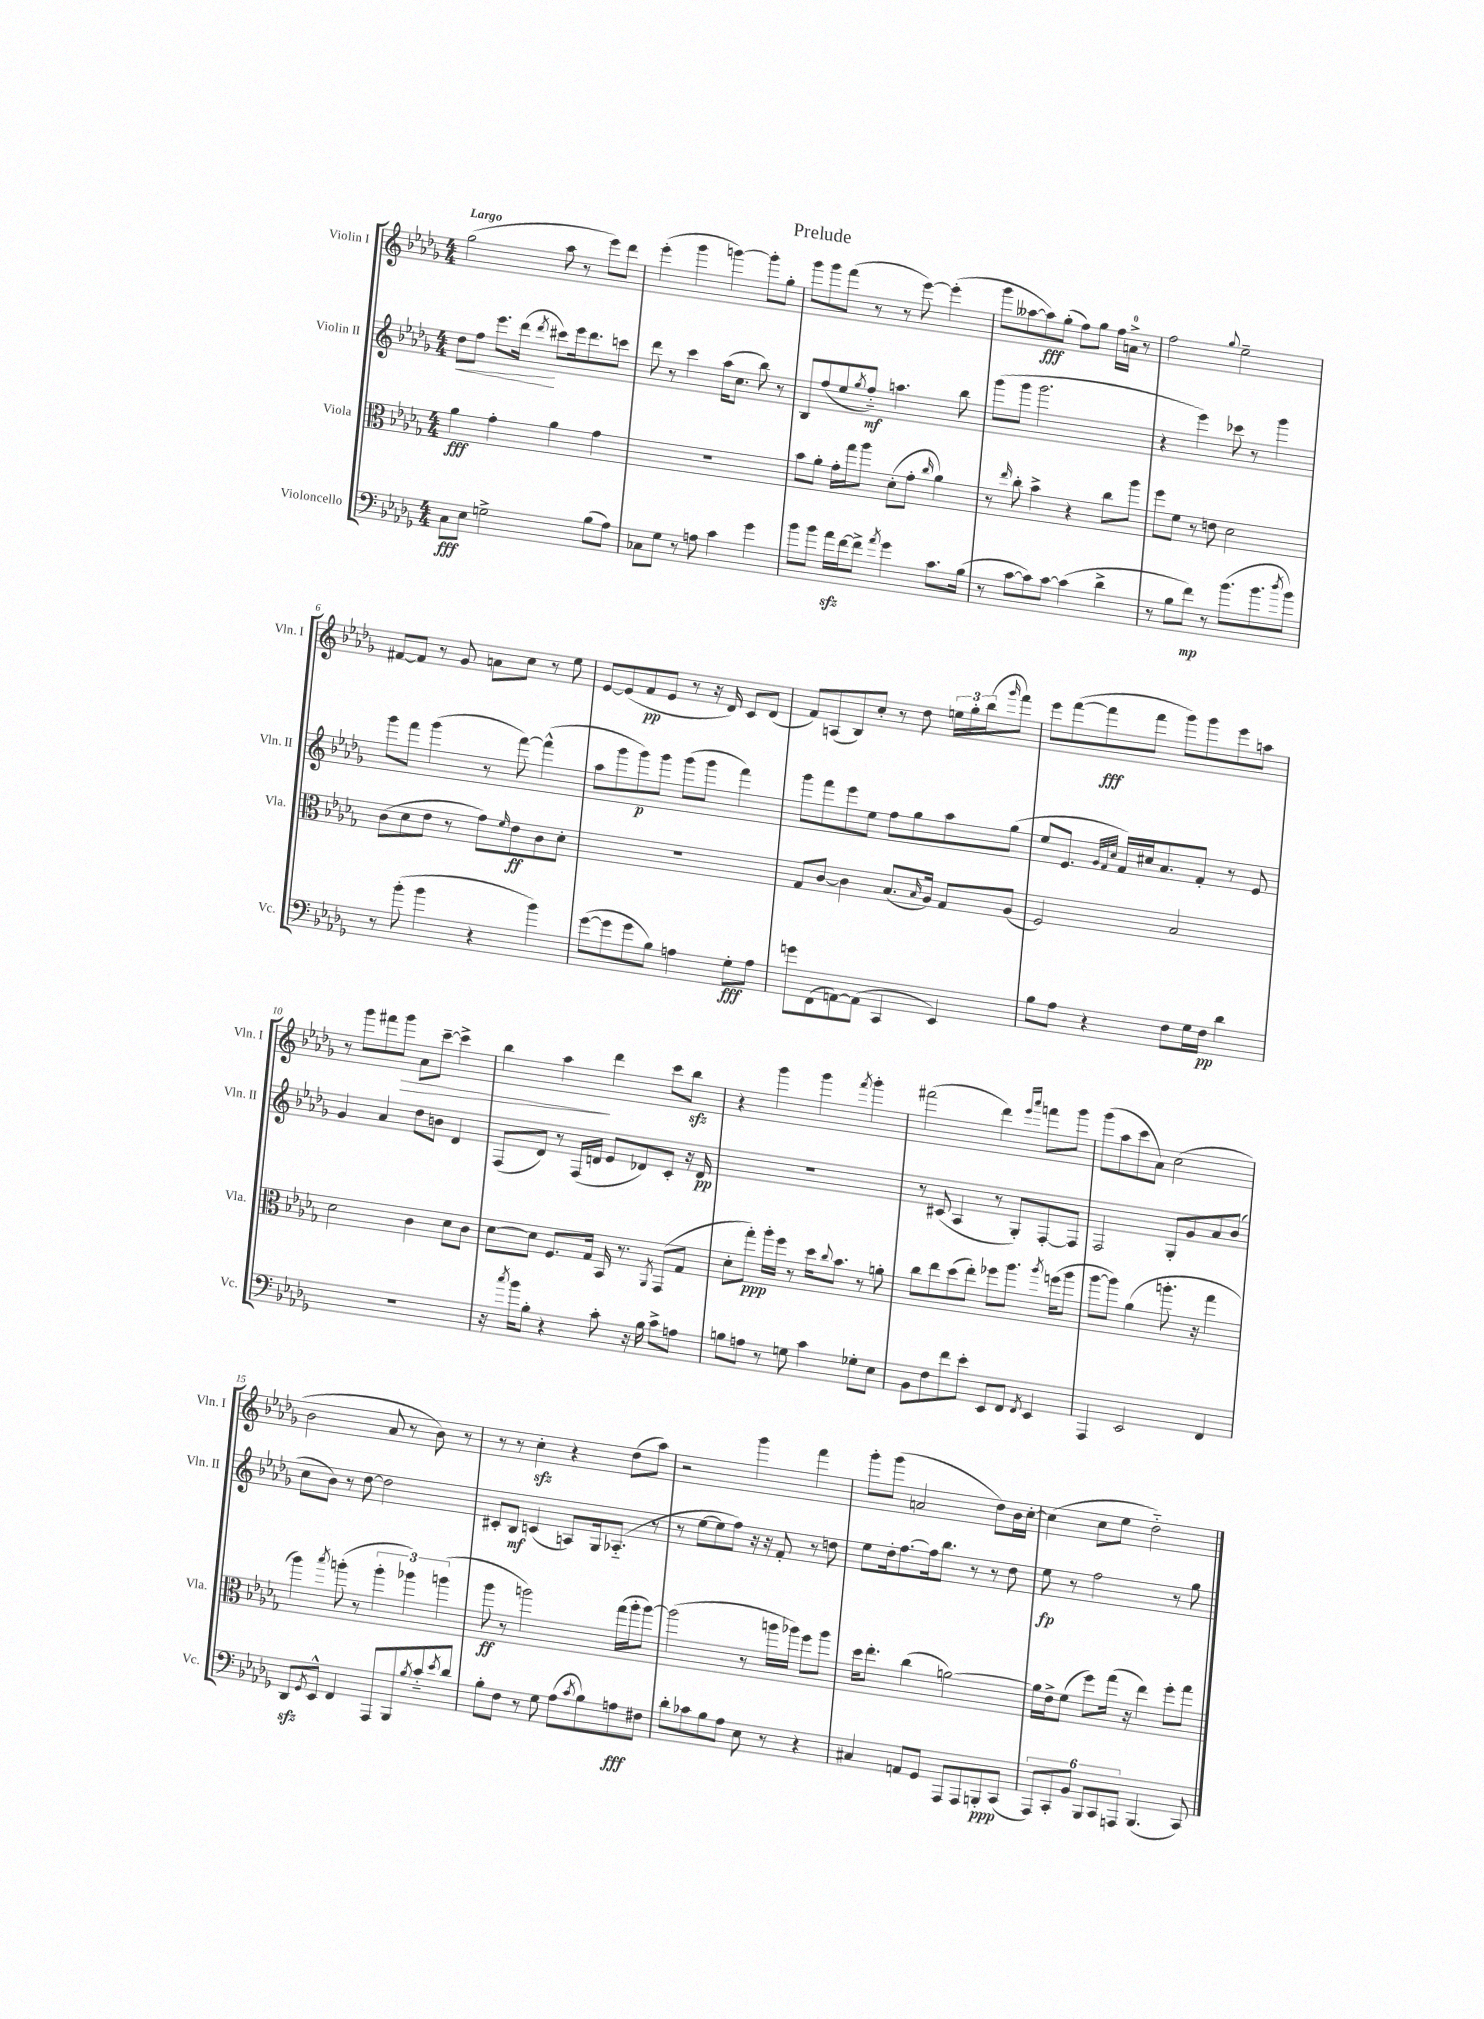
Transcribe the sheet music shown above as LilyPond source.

\header { title = "Prelude" }
<<
\new StaffGroup <<
\new Staff = "s0" \with { instrumentName = "Violin I" shortInstrumentName = "Vln. I" } {
    \clef treble \key des \major \numericTimeSignature \time 4/4 \tempo "Largo"
    ges''2( aes''8 r8 ees'''8) des'''8 |
    ees'''4-.( ges'''4 g'''4~) g'''8-. ges''8-. |
    ges'''8 ges'''8 f'''8( r8 r8 ees'''8~) ees'''4-.( |
    ges'''8 aeses''8~ aeses''8\fff) ges''8-.( f''8) ges''8 f''16 a'16-0-> r8 |
    f''2 \appoggiatura { ges''8 } ees''2-- |
    fis'8~ fis'8 r8 ges'8 a'8 c''8 r8 ees''8 |
    ees'8~ ees'8( f'8\pp ees'8 r8 r16 des'16) c'8 des'8( |
    f'8) a8( bes8) c''8-. r8 des''8 \tuplet 3/2 { e''16 ges''16-. bes''16( } \grace { ges'''16 } f'''8) |
    ees'''8 f'''8~( f'''8\fff f'''8 ges'''8) ges'''8 ees'''8 a''8 |
    r8 ges'''8 fis'''8 ges'''8\> aes'8 c'''8~-- c'''4-> |
    bes''4 aes''4\! des'''4 c'''8 bes''8\sfz |
    r4 ges'''4 ges'''4 \acciaccatura { f'''8 } ges'''4-. |
    fis'''2( des'''4) \grace { ees'''16 aes'''16 } f'''8 ges'''8 |
    ges'''8( aes''8 c'''8 aes'8) c''2( |
    bes'2 aes'8 r8 bes'8) r8 |
    r8 r8 c''4-.\sfz r4 des''8( aes''8) |
    r2 ges'''4 f'''4 |
    ges'''8-. ges'''8( a'2 des''8) bes'16 c''16~-. |
    c''4( c''8 ees''8 des''2-_) \bar "|." |
}
\new Staff = "s1" \with { instrumentName = "Violin II" shortInstrumentName = "Vln. II" } {
    \clef treble \key des \major \numericTimeSignature \time 4/4
    des''8\< f''8 ees'''8. des'''16\!( \acciaccatura { des'''8 } cis'''8) ees'''16 des'''8. c'''8 |
    des'''8 r8 c'''4 aes''16( c''8. bes''8) r8 |
    bes8 f''8( ees''8 \acciaccatura { ges''8 } f''8-_\mf) a''4. bes''8 |
    ges'''8( ges'''8 ges'''2. |
    r4 ees'''4) ces'''8 r8 ges'''4 |
    ges'''8 f'''8 ges'''4( r8 f'''8~) f'''4-^( |
    aes''8 ges'''8 ges'''8\p) ges'''8 ges'''8( ges'''8 f'''4) |
    ges'''8 f'''8 ees'''8 ees''8 f''8 ges''8 aes''8 ges''8( |
    ees''8 ees'8. \grace { ges'32 f'32 c''32 } f'16) cis''16 aes'8. f'8-. r8 ees'8 |
    ges'4 aes'4 des''8 b'8 des'4 |
    f8( des'8) r8 f16( d'16 ees'8 des'8) c'8-. r16 des'16\pp |
    R1 |
    r8 cis'8( aes4 r8 ges8-.) f8~-. f8 |
    f2 ges8-. ges'8 aes'8 bes'8( |
    c''8 bes'8) r8 des''8~ des''2 |
    cis'8-. bes8\mf c'4( a8) ges16 aes8.-_( r8 |
    r8 ees''8~ ees''8 f''8) r16 r16 f'8-. r8 d''8 |
    ees''8 des''16-. f''8.~ f''16 bes''8. r8 r8 des''8 |
    ees''8\fp r8 f''2 r8 ges''8 \bar "|." |
}
\new Staff = "s2" \with { instrumentName = "Viola" shortInstrumentName = "Vla." } {
    \clef alto \key des \major \numericTimeSignature \time 4/4
    aes'4\fff ges'4-. aes'4 ges'4 |
    R1 |
    bes'8 aes'8-. ges'16-. ges''16 aes''8 des'8-.( ges'8-. \grace { c''16 } aes'4) |
    r8 \grace { ees''16 } c''8-. bes'4-> r4 c''8 aes''8 |
    f''8 f'8 r8 e'8 des'2 |
    c'8( des'8 ees'8 r8 ges'8) \grace { f'16 } ees'8\ff c'8 des'8-. |
    R1 |
    ges8 c'8~ c'4 bes8.( \grace { bes16 } aes16) ges8 aes8( |
    f2) bes2 |
    des'2 c'4 des'8 c'8 |
    des'8~ des'8 f8. ges16 bes,16 r8. \acciaccatura { aes,8 } ges,8( ges8 |
    des'8-. ges''8-.\ppp) aes''16-. f''16 r8 des''16 \appoggiatura { c''8 } bes'8. r8 a'8-. |
    c''8 ees''8 des''8( ees''8-.) fes''8 aes''8. \acciaccatura { aes''8 } f''16( aes''8 |
    aes''8~ aes''8) aes'4( a''8.-. r16 ges''4 |
    aes''4) \acciaccatura { bes''8 } a''8-.( r8 \tuplet 3/2 { a''4-. aes''4) a''4( } |
    aes''8\ff r8 a''2) ges''16( a''16-. a''8~) |
    a''2( r8 a''16 aes''16) f''8 aes''8 |
    des''16 ees''8.-. c''4( a'2~) |
    a'16 ees'16-> f'8( f''8) ges''16( r16 ees''4) f''8-. ges''8 \bar "|." |
}
\new Staff = "s3" \with { instrumentName = "Violoncello" shortInstrumentName = "Vc." } {
    \clef bass \key des \major \numericTimeSignature \time 4/4
    c8\fff ees8 g2-> bes8( aes8) |
    ces8 ges8 r8 a8 c'4 ges'4 |
    bes'8 bes'8 aes'16\sfz f'16~ f'8-> \acciaccatura { aes'8 } ges'4 c'8. bes16( |
    r8 c'8~ c'8) c'8~ c'4( des'4-> |
    r8 bes8 f'8\mp) r8 bes'8.( bes'8. \acciaccatura { des''8 } bes'8) |
    r8 bes'8-.( bes'4 r4 bes'4) |
    ges'8~( ges'8 ges'8 bes8) a4 ges8-.\fff a8 |
    g'8 f,8( a,8~) a,8( c,4 ees,4) |
    bes8 aes8 r4 f8 ges16 f16\pp des'4 |
    R1 |
    r16 \acciaccatura { c''8 } bes'16 bes8-. r4 c'8-. r16 bes16 c'8-> a8 |
    b8 a8 r8 g8 c'4 ges8-. ees8 |
    bes,8 f8 f'8 ees'8-. ees,8 f,8 \acciaccatura { f,8 } ees,4 |
    aes,,4 ees,2 f,4 |
    des,8\sfz \acciaccatura { ges,8 } ees,8-^ f,4 aes,,8 bes,,8 \acciaccatura { bes8 } c'8-_ \acciaccatura { ees'8 } des'8 |
    bes8-. f8 r8 ges8 aes8( \acciaccatura { c'8 } bes8) a8\fff fis8 |
    des'8-. ces'8 bes8 aes8 ees8 r8 r4 |
    cis4 a,8 ges,8 aes,,8 aes,,8 b,,8-.\ppp c,8( |
    \tuplet 6/4 { aes,,8) c,8-. bes,8 bes,,8 c,8 a,,8 } bes,,4.( c,8) \bar "|." |
}
>>
>>
